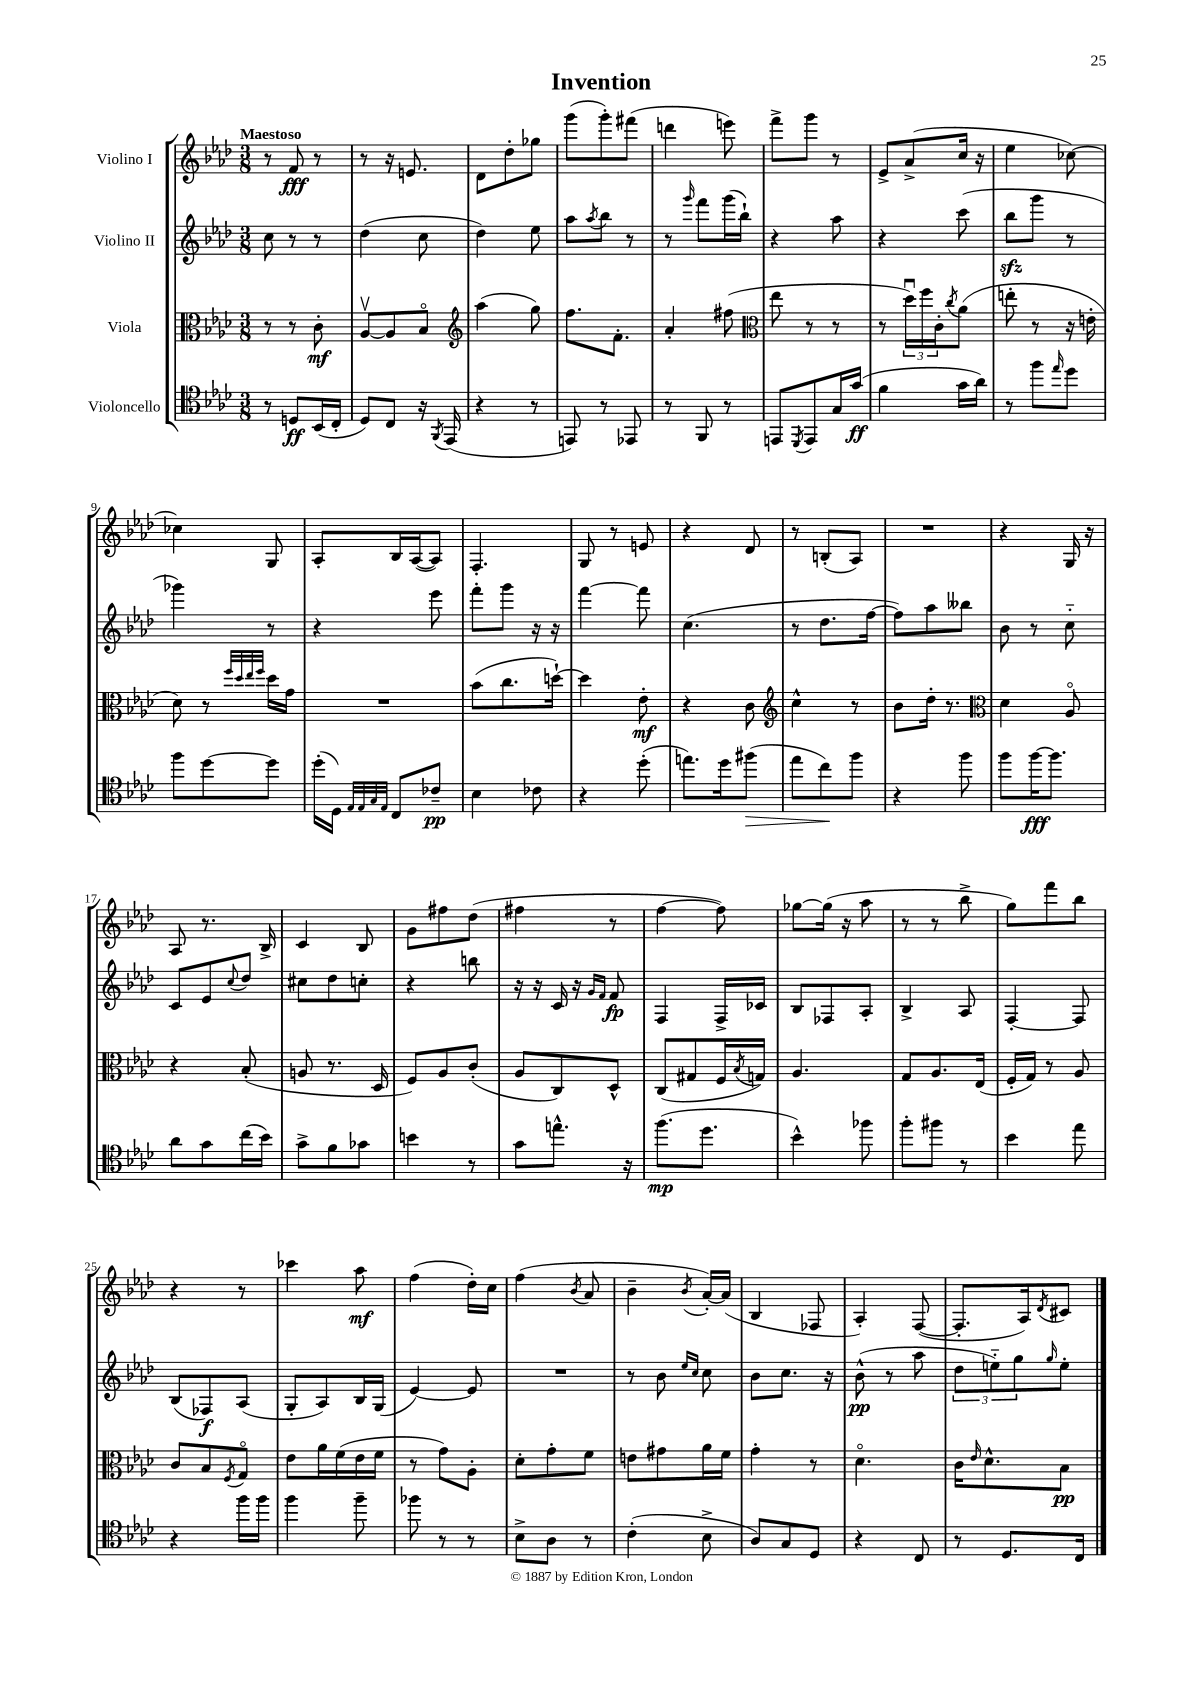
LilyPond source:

\header { title = "Invention" }
<<
\new StaffGroup <<
\new Staff = "s0" \with { instrumentName = "Violino I" } {
    \clef treble \key aes \major \numericTimeSignature \time 3/8 \tempo "Maestoso"
    r8 f'8\fff r8 |
    r8 r16 e'8. |
    des'8 des''8-. ges''8 |
    g'''8( g'''8-.) fis'''8( |
    d'''4 e'''8) |
    f'''8-> g'''8 r8 |
    ees'8-> aes'8->( c''16 r16 |
    ees''4 ces''8~) |
    ces''4 g8 |
    aes8-. bes16 aes16~( aes8) |
    f4.-. |
    g8 r8 e'8 |
    r4 des'8 |
    r8 b8-.( aes8) |
    R4. |
    r4 g16 r16 |
    aes8 r8. bes16-> |
    c'4 bes8 |
    g'8 fis''8 des''8( |
    fis''4 r8 |
    f''4~ f''8) |
    ges''8~ ges''16( r16 aes''8 |
    r8 r8 bes''8-> |
    g''8) f'''8 bes''8 |
    r4 r8 |
    ces'''4 aes''8\mf |
    f''4( des''16-.) c''16 |
    f''4( \acciaccatura { bes'8 } aes'8 |
    bes'4-- \acciaccatura { bes'8 } aes'16~-.) aes'16( |
    bes4 fes8 |
    aes4-.) f8~( |
    f8.-. aes16) \acciaccatura { des'8 } cis'8 \bar "|." |
}
\new Staff = "s1" \with { instrumentName = "Violino II" } {
    \clef treble \key aes \major \numericTimeSignature \time 3/8
    c''8 r8 r8 |
    des''4( c''8 |
    des''4) ees''8 |
    aes''8 \acciaccatura { aes''8 } bes''8 r8 |
    r8 \grace { g'''16 } f'''8 g'''16( bes''16-!) |
    r4 aes''8 |
    r4 c'''8( |
    bes''8\sfz g'''8 r8 |
    ges'''4) r8 |
    r4 ees'''8 |
    f'''8-. g'''8 r16 r16 |
    f'''4~ f'''8 |
    c''4.( |
    r8 des''8. f''16~ |
    f''8) aes''8 beses''8 |
    bes'8 r8 c''8-_ |
    c'8 ees'8 \appoggiatura { c''8 } des''8 |
    cis''8 des''8 c''8-. |
    r4 b''8 |
    r16 r16 c'16 r16 \grace { g'16 f'16 } f'8\fp |
    f4 f16-> ces'16 |
    bes8 fes8 aes8-. |
    bes4-> aes8 |
    f4~-. f8 |
    bes8( fes8\f) aes8( |
    g8-. aes8) bes16 g16( |
    ees'4~) ees'8 |
    R4. |
    r8 bes'8 \grace { ees''16 c''16 } c''8 |
    bes'8 c''8. r16 |
    bes'8-^\pp( r8 aes''8 |
    \tuplet 3/2 { des''8 e''8-_) g''8 } \grace { g''16 } e''8-. \bar "|." |
}
\new Staff = "s2" \with { instrumentName = "Viola" } {
    \clef alto \key aes \major \numericTimeSignature \time 3/8
    r8 r8 c'8-.\mf |
    aes8~\upbow aes8 bes8\flageolet |
    \clef treble aes''4( g''8) |
    f''8. f'8.-. |
    aes'4-. fis''8( |
    \clef alto ees''8 r8 r8 |
    r8 \tuplet 3/2 { des''16\downbow) f''16 c'16-. } \acciaccatura { c''8 } aes'8( |
    e''8-. r8 r16 e'16-. |
    des'8) r8 \grace { f''32 des''32 ees''32 f''32 } des''16 g'16 |
    R4. |
    bes'8( c''8. d''16~-!) |
    d''4 ees'8-.\mf |
    r4 c'8 |
    \clef treble c''4-^ r8 |
    bes'8 des''16-. r8. |
    \clef alto des'4 aes8\flageolet |
    r4 bes8-.( |
    a8 r8. des16 |
    f8) aes8 c'8-.( |
    aes8 c8) des8-^ |
    c8( gis8 f16 \acciaccatura { bes8 } g16) |
    aes4. |
    g8 aes8. ees16( |
    f16-. g16) r8 aes8 |
    c'8 bes8 \acciaccatura { f8 } g8\flageolet |
    ees'8 aes'16 f'16( ees'16 f'16 |
    r8 g'8) aes8-. |
    des'8-. g'8-. f'8 |
    e'8 gis'8 aes'16 f'16 |
    g'4-. r8 |
    des'4.\flageolet |
    c'16 \grace { ees'16 } des'8.-^ bes8\pp \bar "|." |
}
\new Staff = "s3" \with { instrumentName = "Violoncello" } {
    \clef tenor \key aes \major \numericTimeSignature \time 3/8
    r8 d8\ff bes,16( c16-. |
    des8) c8 r16 \acciaccatura { f,8 } ees,16( |
    r4 r8 |
    e,8) r8 ees,8 |
    r8 f,8 r8 |
    e,8 \acciaccatura { des,8 } e,8 g16 g'16\ff( |
    f'4 g'16 aes'16) |
    r8 f''8 \grace { ees''16 } des''8 |
    f''8 des''8~ des''8 |
    des''16-.( des16) \grace { ees32 ees32 g32 ees32 } c8 ces'8--\pp |
    bes4 ces'8 |
    r4 des''8-.( |
    e''8.) des''16 fis''8\>( |
    ees''8 c''8\!) f''8 |
    r4 f''8 |
    f''8 f''16~\fff f''8. |
    aes'8 g'8 c''16( bes'16) |
    g'8-> f'8 ges'8 |
    b'4 r8 |
    g'8 e''8.-^ r16 |
    f''8.\mp( des''8. |
    bes'4-^) fes''8 |
    f''8-. fis''8 r8 |
    bes'4 ees''8 |
    r4 f''16 f''16 |
    f''4 f''8-- |
    fes''8 r8 r8 |
    bes8-> aes8 r8 |
    c'4-.( bes8-> |
    aes8) g8 des8 |
    r4 c8 |
    r8 des8. c16 \bar "|." |
}
>>
>>
